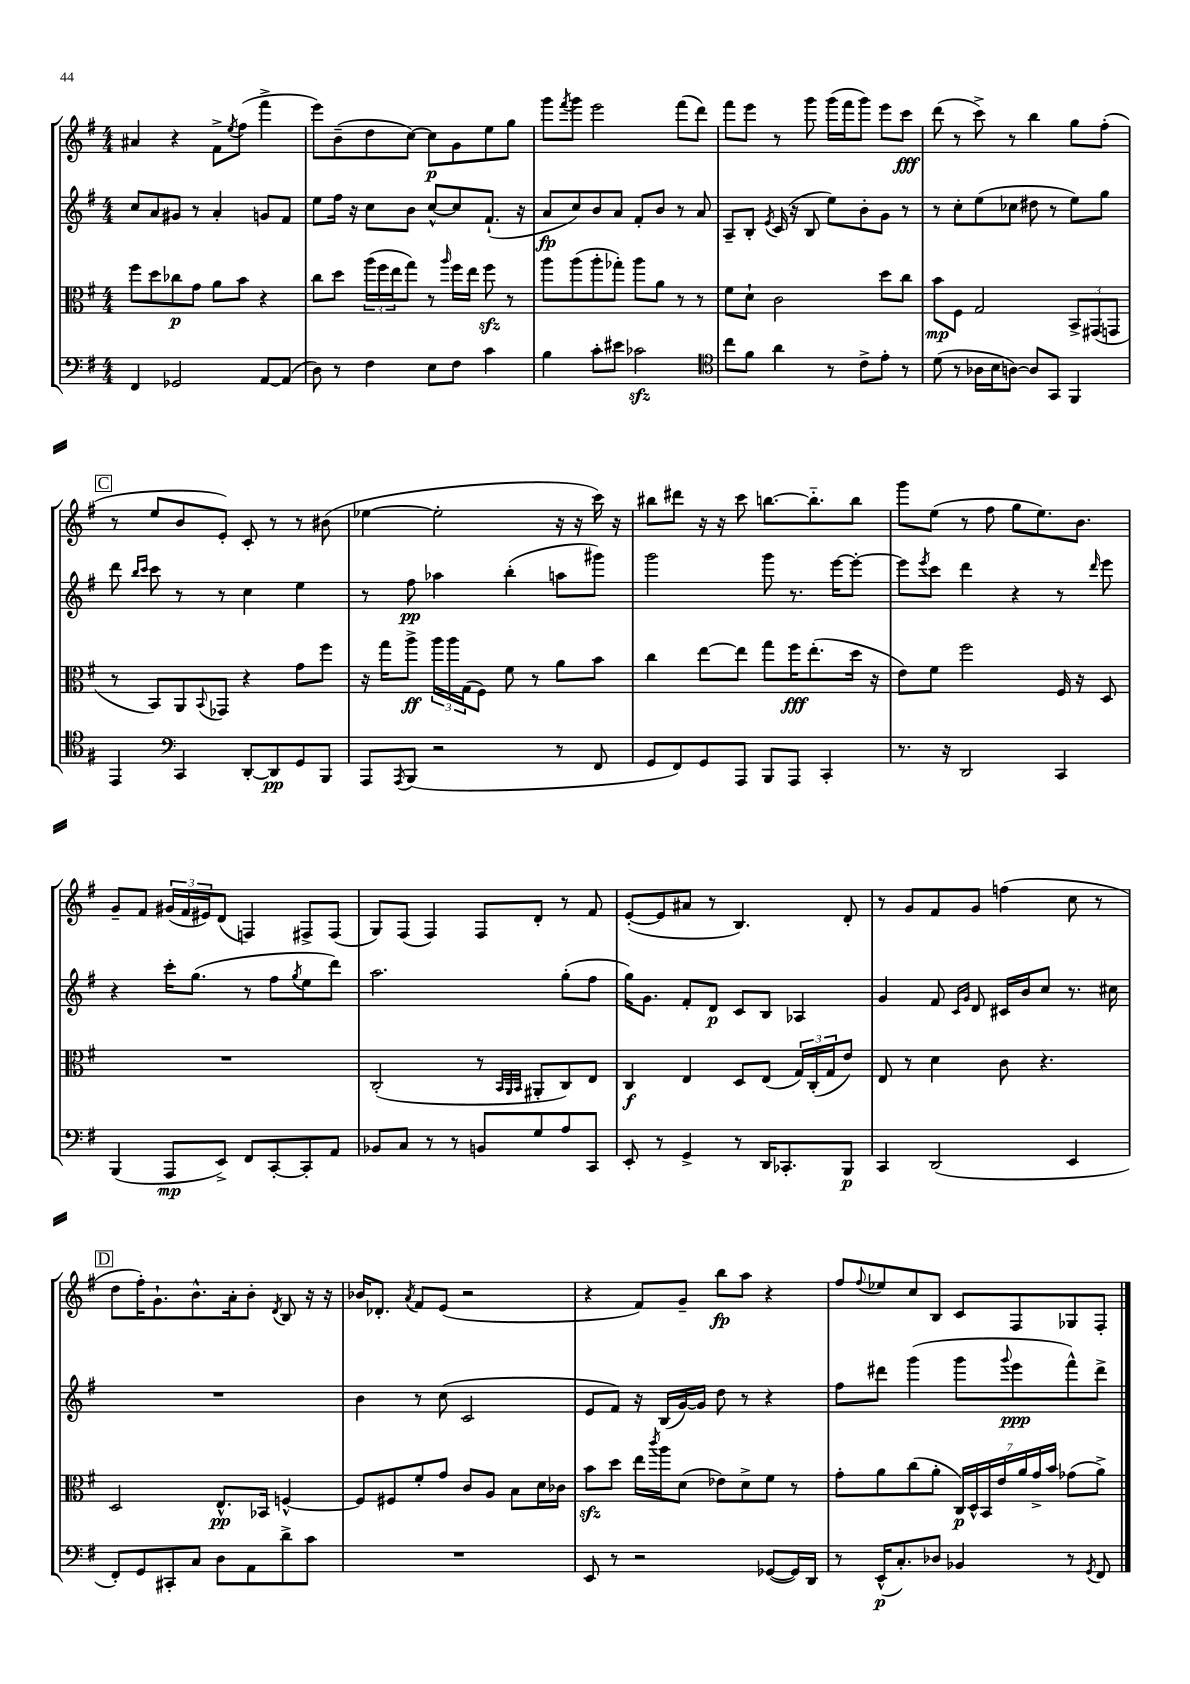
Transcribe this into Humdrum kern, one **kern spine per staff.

**kern	**kern	**kern	**kern
*staff4	*staff3	*staff2	*staff1
*clefF4	*clefC3	*clefG2	*clefG2
*k[f#]	*k[f#]	*k[f#]	*k[f#]
*M4/4	*M4/4	*M4/4	*M4/4
4FF#	8ff#	8cc	4a#
.	8dd	8a	.
2GG-	8cc-	8g#	4r
.	8g	8r	.
.	8a	4a'	8f#^
.	.	.	8qee
.	8b	.	(8ff#
[8AA	4r	8g	4fff#^
(8AA]	.	8f#	.
=	=	=	=
8D)	8cc	8ee	8eee)
8r	8dd	16ff#	(8b~
.	.	16r	.
4F#	(24aa	8cc	8dd
.	24ff#	.	.
.	24ee	.	.
.	8gg)	8b	[8cc)
8E	8r	[8cc^^	8cc]
.	16qqaa	.	.
8F#	16ff#	8cc]	8g
.	16ee	.	.
4c	8ff#	(8.f#`	8ee
.	8r	.	8gg
.	.	16r	.
=	=	=	=
4B	8aa	8a	8ggg
.	.	.	8qfff#
.	(8aa	8cc)	8ggg
8c'	8aa'	8b	2eee
8e#	8gg-')	8a	.
2c-	8aa	8f#'	.
.	8a	8b	.
.	8r	8r	(8fff#
.	8r	8a	8ddd)
=	=	=	=
*clefC4	*	*	*
8cc	8f#	8A~	8fff#
8f#	8d`	8B'	8eee
.	.	8qe	.
4a	2c	(16c	8r
.	.	16r	.
.	.	8B	8ggg
8r	.	8ee)	(16ggg
.	.	.	16fff#
8c^	.	8b'	8ggg)
8e'	8dd	8g	8eee
8r	8cc	8r	8ccc
=	=	=	=
(8d	8b	8r	(8ddd
8r	8F#	8cc'	8r
16A-	2G	(8ee	8ccc^)
16B	.	.	.
[8A)	.	8cc-	8r
8A]	.	8dd#	4bb
8GG	.	8r	.
4FF#	12BB^	8ee)	8gg
.	(12GG#	.	.
.	.	8gg	(8ff#'
.	12GG	.	.
=	=	=	=
4EE	8r	8ddd	8r
.	.	16qqbb	.
.	.	16qqccc	.
.	8BB)	8ccc	8ee
*clefF4	*	*	*
4CC	8AA	8r	8b
.	8qqBB	.	.
.	8GG-	8r	8e')
[8DD'	4r	4cc	8c'
8DD]	.	.	8r
8GG	8g	4ee	8r
8BBB	8ff#	.	(8b#
=	=	=	=
8AAA	16r	8r	[4ee-
.	16gg	.	.
8qAAA	.	.	.
(8BBB	8aa^	8ff#	.
2r	24aa	4aa-	2ee-']
.	24aa	.	.
.	(24G	.	.
.	8F#)	.	.
.	8f#	(4bb'	.
.	8r	.	.
8r	8a	8aa	16r
.	.	.	16r
8FF#	8b	8ggg#)	16ccc)
.	.	.	16r
=	=	=	=
8GG	4cc	2ggg	8bb#
8FF#)	.	.	8ddd#
8GG	[8ee	.	16r
.	.	.	16r
8AAA	8ee]	.	8ccc
8BBB	8gg	8ggg	[8.bb
8AAA	16ff#	8.r	.
.	(8.ee'	.	8.bb'~]
4CC'	.	.	.
.	.	[16eee	.
.	16dd	8eee'_	8bb
.	16r	.	.
=	=	=	=
8.r	8e)	8eee]	8ggg
.	.	8qeee	.
.	8f#	8ccc	(8ee
16r	.	.	.
2DD	2ff#	4ddd	8r
.	.	.	8ff#
.	.	4r	8gg
.	.	.	8.ee)
4CC	16F#	8r	.
.	16r	.	8.b
.	.	16qqddd	.
.	8D	8eee	.
=	=	=	=
(4BBB	1r	4r	8g~
.	.	.	8f#
8AAA	.	16ccc'	(24g#
.	.	.	24f#
.	.	(8.gg	.
.	.	.	24e#)
8EE^)	.	.	(8d
8FF#	.	8r	4F)
[8CC'	.	8ff#	.
.	.	8qgg	.
8CC']	.	8ee	8F#^
8AA	.	8ddd)	(8F#
=	=	=	=
8BB-	(2C'	2.aa	8G)
8C	.	.	(8F#
8r	.	.	4F#)
8r	.	.	.
8BB	8r	.	8F#
.	32qqBB	.	.
.	32qqAA	.	.
.	32qqBB	.	.
8G	8AA#'	.	8d'
8A	8C)	(8gg'	8r
8CC	8E	8ff#	8f#
=	=	=	=
8EE'	4C	16gg)	([8e'
.	.	8.g	.
8r	.	.	8e]
4GG^	4E	8f#'	8a#
.	.	8d	8r
8r	8D	8c	4.B)
16DD	(8E	8B	.
8.CC-'	.	.	.
.	24G)	4A-	.
.	(24C'	.	.
.	24G	.	.
8BBB	8e)	.	8d'
=	=	=	=
4CC	8E	4g	8r
.	8r	.	8g
(2DD	4d	8f#	8f#
.	.	16qqc	.
.	.	16qqg	.
.	.	8d	8g
.	8c	16c#	(4ff
.	.	16b	.
.	4.r	8cc	.
4EE	.	8.r	8cc
.	.	.	8r
.	.	16cc#	.
=	=	=	=
8FF#')	2D	1r	8dd
8GG	.	.	16ff#')
.	.	.	8.g`
8CC#'	.	.	.
8C	.	.	8.b^^
8D	8.E^^	.	.
.	.	.	16a'
8AA	.	.	8b'
.	16BB-	.	.
.	.	.	8qd
8d^	[4F^^	.	8B
8c	.	.	16r
.	.	.	16r
=	=	=	=
1r	8F]	4b	16b-
.	.	.	8.d-'
.	8F#	.	.
.	.	.	8qa
.	8f#'	8r	8f#
.	8g	(8cc	(8e
.	8c	2c	2r
.	8A	.	.
.	8B	.	.
.	16d	.	.
.	16c-	.	.
=	=	=	=
8EE	8b	8e	4r
8r	8dd	8f#)	.
2r	16ee	16r	8f#)
.	8qccc	.	.
.	16aa	(16B	.
.	(8d	[16g)	8g~
.	.	16g]	.
.	8e-)	8dd	8bb
.	8d^	8r	8aa
([8GG-	8f#	4r	4r
16GG-])	8r	.	.
16DD	.	.	.
=	=	=	=
8r	8g'	8ff#	8ff#
.	.	.	8qqff#
(16EE^^	8a	8ddd#	8ee-
8.C')	.	.	.
.	(8cc	(4ggg	8cc
8D-	8a'	.	8B
4BB-	28C)	8ggg	8c
.	28D^^	.	.
.	28BB	.	.
.	28e	.	.
.	.	8qqggg	.
.	.	8eee	8F#
.	28a	.	.
.	28g^	.	.
.	28b	.	.
8r	(8g-	8fff#^^)	8G-
8qGG	.	.	.
8FF#	8a^)	8ddd#^	8F#'
==	==	==	==
*-	*-	*-	*-
